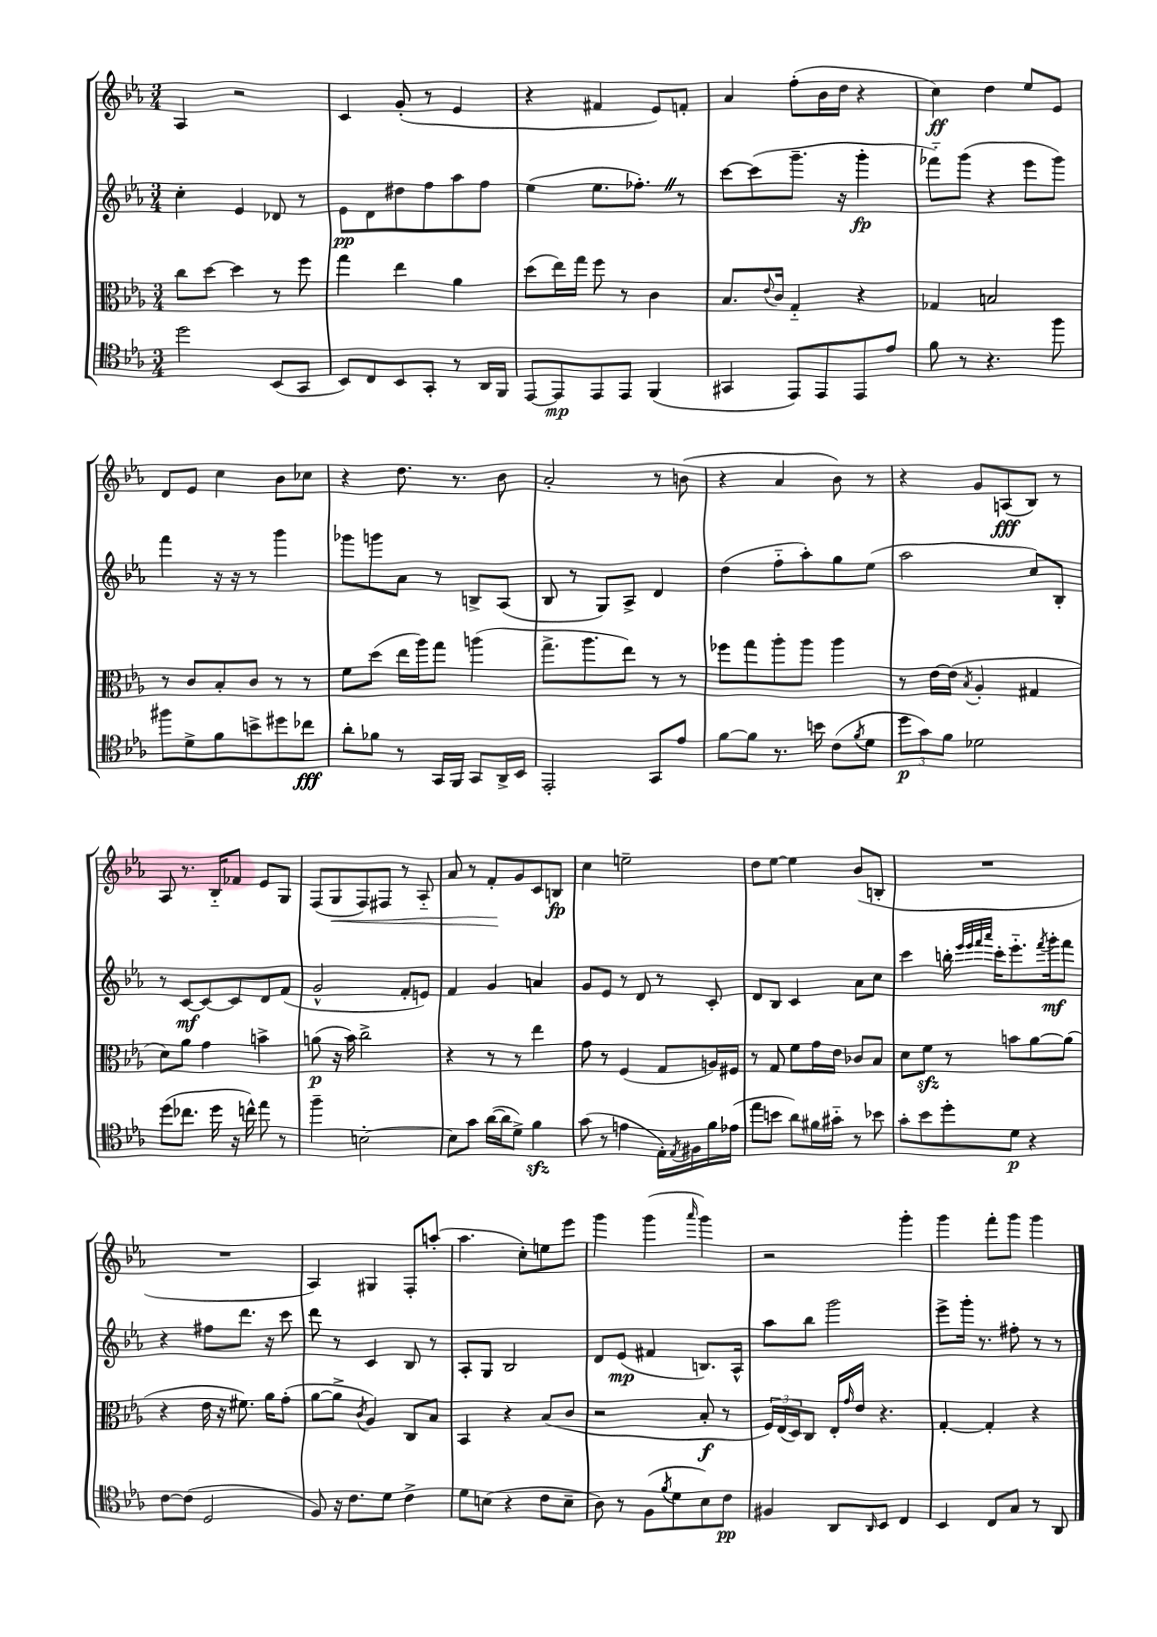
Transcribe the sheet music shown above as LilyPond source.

<<
\new StaffGroup <<
\new Staff = "s0" {
    \clef treble \key ees \major \numericTimeSignature \time 3/4
    aes4 r2 |
    c'4 g'8-.( r8 ees'4 |
    r4 fis'4 ees'8) f'8-. |
    aes'4 f''8-.( bes'16 d''16 r4 |
    c''4\ff) d''4 ees''8 ees'8 |
    d'8 ees'8 c''4 bes'8 ces''8 |
    r4 d''8. r8. bes'8 |
    aes'2-. r8 b'8( |
    r4 aes'4 bes'8) r8 |
    r4 g'8 a8\fff( bes8) r8 |
    aes8 r8. bes16-_ fes'8 ees'8 g8 |
    f8( g8\< f8) fis8 r8 aes8-_ |
    aes'8 r8 f'8-.\! g'8 c'8 b8\fp |
    c''4 e''2-- |
    d''8 ees''8~ ees''4 bes'8( b8-. |
    R2. |
    R2. |
    aes4) gis4 f8-. a''8-.( |
    aes''4. c''8-.) e''8 ees'''8 |
    g'''4 g'''4( \grace { aes'''16 } g'''4) |
    r2 g'''4-. |
    g'''4 f'''8-. g'''8 g'''4 \bar "|." |
}
\new Staff = "s1" {
    \clef treble \key ees \major \numericTimeSignature \time 3/4
    c''4-. ees'4 des'8 r8 |
    ees'8\pp d'8 dis''8 f''8 aes''8 f''8 |
    ees''4( ees''8. fes''8.-.) \once \override BreathingSign.text = \markup { \musicglyph "scripts.caesura.straight" } \breathe r8 |
    c'''8~ c'''8( g'''8.-- r16 g'''4-.\fp |
    fes'''8-_) g'''8( r4 ees'''8 g'''8) |
    f'''4 r16 r16 r8 g'''4 |
    ges'''8 g'''8 aes'8 r8 b8-> aes8( |
    bes8 r8 g8) aes8-> d'4 |
    d''4( f''8-_ aes''8-.) g''8 ees''8( |
    aes''2 c''8) bes8-. |
    r8 c'8~\mf c'8~ c'8 d'8 f'8( |
    g'2-^ f'8-. e'8) |
    f'4 g'4 a'4 |
    g'8 ees'8 r8 d'8 r8 c'8-. |
    d'8 bes8 c'4 aes'8 c''8 |
    c'''4 b''16-. \grace { ees'''32 ees'''32 f'''32 aes'''32 } c'''16-. ees'''8.-_ \acciaccatura { f'''8 } g'''16-.\mf f'''8 |
    r4 fis''8 d'''8. r16 c'''8 |
    d'''8 r8 c'4 bes8 r8 |
    aes8-. g8 bes2 |
    d'8 ees'8\mp( fis'4 b8.) aes16-^ |
    aes''8 bes''8 g'''2 |
    ees'''8-> g'''16-. r8. fis''8-. r8 r8 \bar "|." |
}
\new Staff = "s2" {
    \clef alto \key ees \major \numericTimeSignature \time 3/4
    c''8 d''8~ d''4 r8 f''8 |
    g''4 ees''4 aes'4 |
    d''8( ees''16) g''16 f''8 r8 c'4 |
    bes8. \appoggiatura { ees'8 } c'16 g4-_ r4 |
    ges4 b2 |
    r8 c'8 bes8-. c'8 r8 r8 |
    f'8 d''8( ees''16 aes''16) g''8 a''4( |
    g''8.-> aes''8. ees''8) r8 r8 |
    fes''8 g''8 aes''8-. aes''8 aes''4 |
    r8 ees'16~ ees'16( \acciaccatura { bes8 } aes4-. gis4 |
    d'8) aes'8 g'4 b'4-> |
    a'8\p( r16 bes'16) c''2-> |
    r4 r8 r8 ees''4 |
    g'8 r8 f4( g8 a16) fis16 |
    r8 g8 f'8 g'16 ees'16 ces'8 bes8 |
    d'8 f'8\sfz r8 b'8 aes'8~ aes'8( |
    r4 ees'16 r16 fis'8.) aes'16 g'8-.( |
    aes'8~ aes'8-> \acciaccatura { c'8 } aes4) c8 bes8 |
    bes,4 r4 bes8( c'8 |
    r2 bes8-.\f r8 |
    \tuplet 3/2 { f16) ees16( d16) } c8 ees16-. \grace { g'16 } ees'16 r4. |
    g4~-. g4-. r4 \bar "|." |
}
\new Staff = "s3" {
    \clef tenor \key ees \major \numericTimeSignature \time 3/4
    d''2 bes,8( g,8 |
    bes,8) c8 bes,8 g,8-. r8 aes,16 f,16 |
    ees,8~ ees,8\mp ees,8 ees,8 f,4( |
    gis,4 ees,8) ees,8 ees,8 ees'8 |
    f'8 r8 r4. f''8 |
    fis''8 d'8-> f'8 b'8-> dis''8 ces''8\fff |
    aes'8-. fes'8 r8 g,16 f,16 g,8 aes,16-> bes,16 |
    ees,2-. g,8 ees'8 |
    f'8~ f'8 r8. b'16 c'8( \acciaccatura { f'8 } d'8 |
    \tuplet 3/2 { d''8\p g'8) f'8 } des'2 |
    d''8( ces''8. d''16 r16 c''16-^) ees''8 r8 |
    f''4-- b2~-. |
    b8 g'8 aes'16~( aes'16 d'8->) f'4\sfz |
    g'8( r8 e'4 ees16-.) \acciaccatura { ees8 } fis16 f'16 ees'16( |
    ees''8 b'8 aes'8) fis'16 gis'16-_ r8 bes'8 |
    g'8-. bes'8 d''8-. d'8\p r4 |
    c'8~ c'8( d2 |
    f8) r16 c'8. d'8 c'4-> |
    d'8 b8( r4 c'8 b8-- |
    aes8) r8 f8( \acciaccatura { f'8 } d'8 bes8) c'8\pp |
    fis4 aes,8 \grace { aes,16 } bes,8 c4 |
    bes,4 c8 g8 r8 aes,8 \bar "|." |
}
>>
>>
\layout { \context { \Score \remove "Bar_number_engraver" } }
